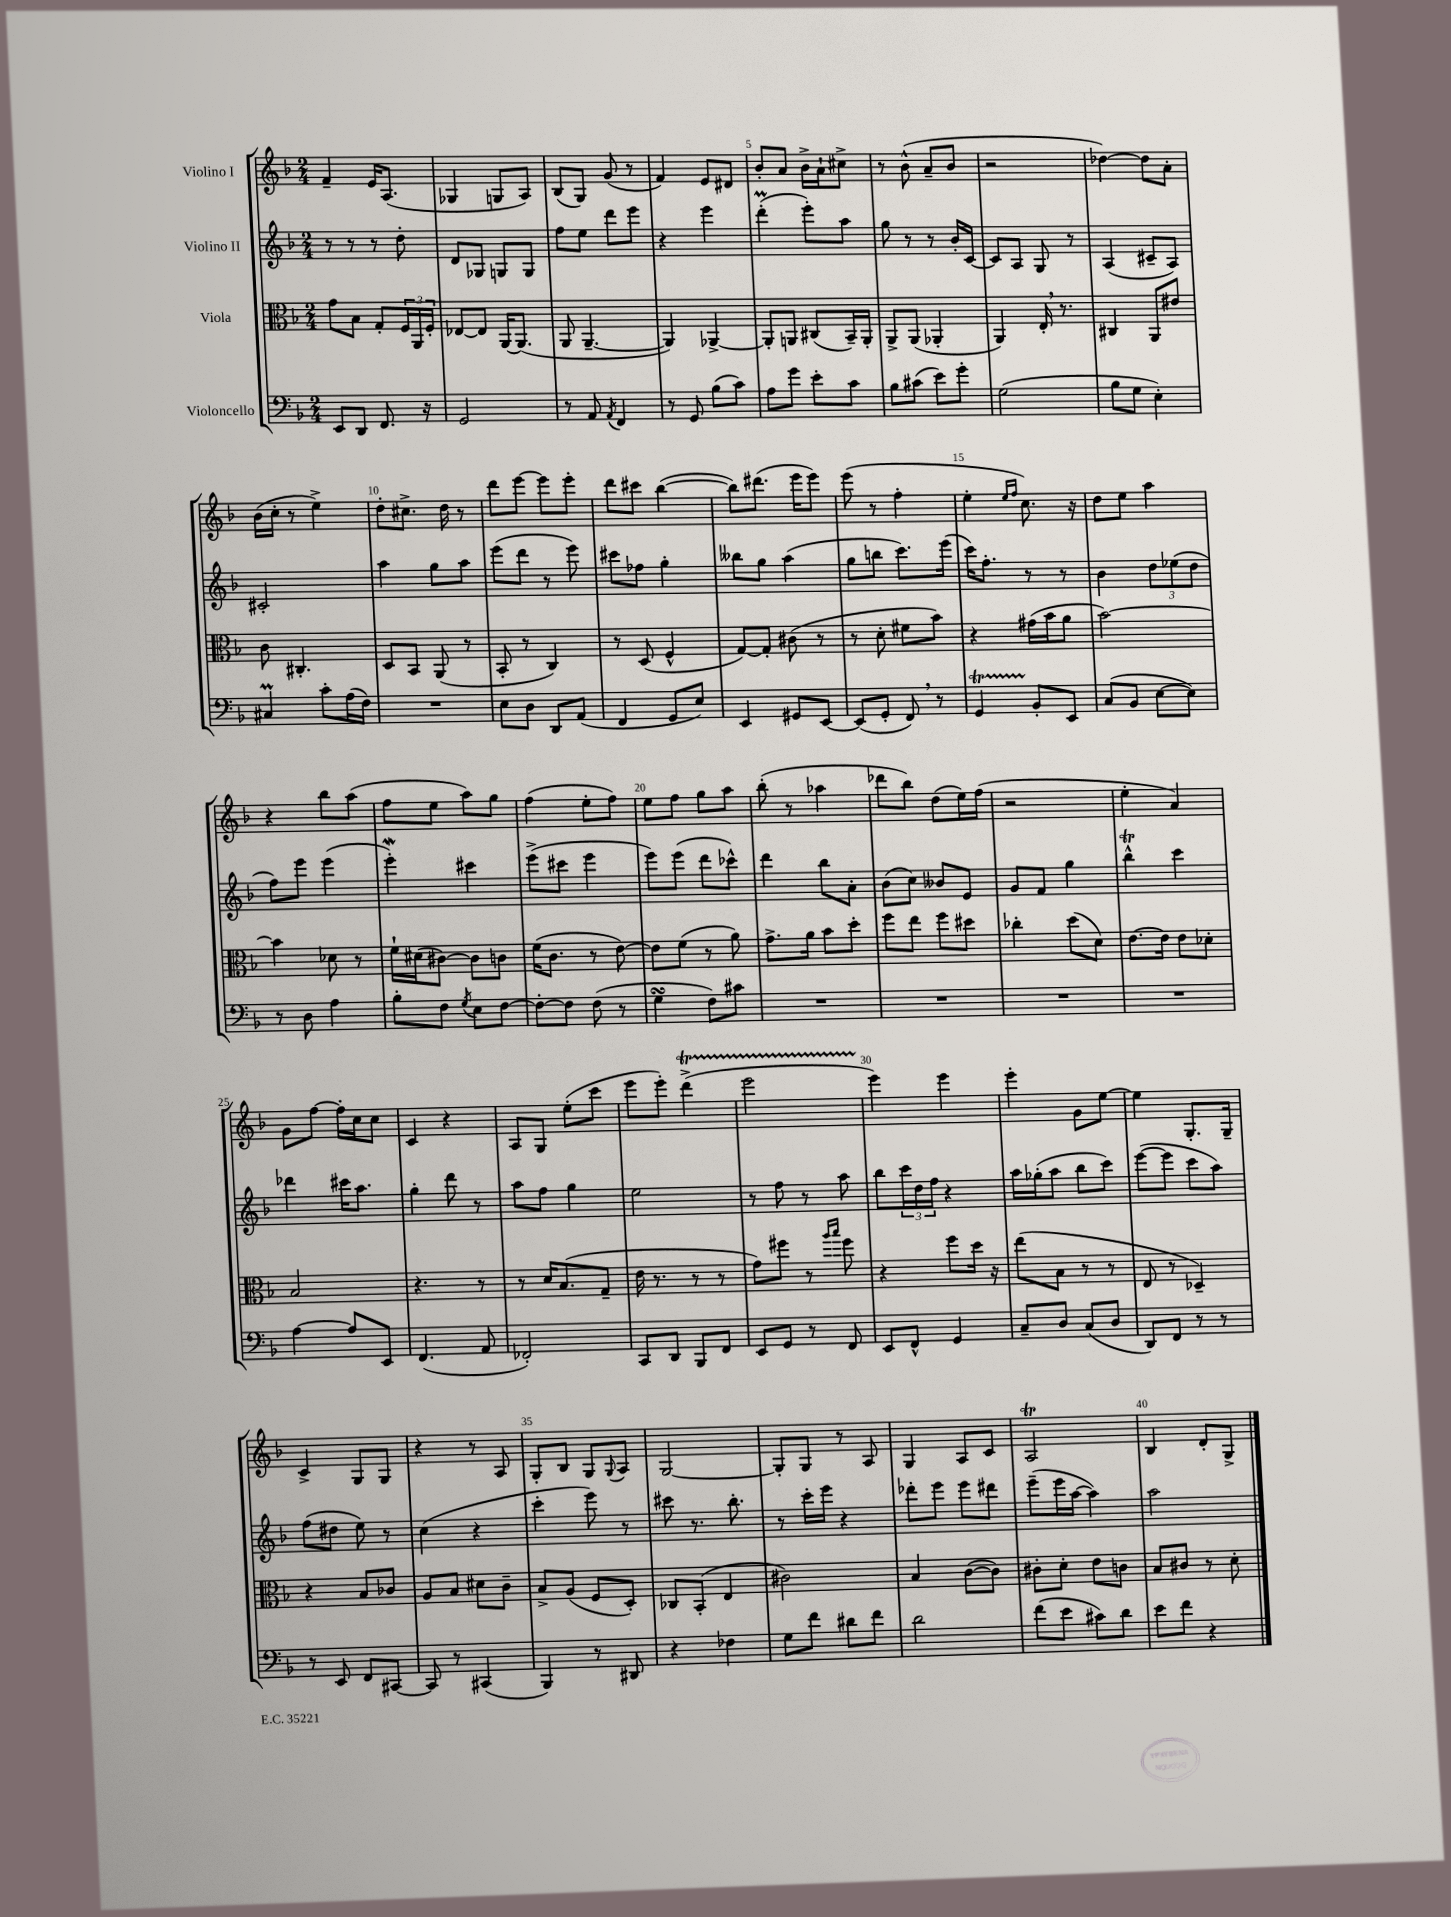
<<
\new StaffGroup <<
\new Staff = "s0" \with { instrumentName = "Violino I" } {
    \clef treble \key f \major \numericTimeSignature \time 2/4
    f'4-- e'16 a8.( |
    ges4 g8 a8) |
    bes8( g8) g'8( r8 |
    f'4) e'8 dis'8 |
    bes'8-. a'8 bes'16-> a'16-! cis''8-> |
    r8 bes'8-^( a'8-- bes'8 |
    r2 |
    des''4~) des''8 a'8-. |
    bes'16( c''16-. r8 e''4->) |
    d''8-. cis''8.-> d''16 r8 |
    d'''8 e'''8~ e'''8 e'''8-. |
    d'''8 cis'''8 bes''4~( |
    bes''8) dis'''8.( e'''16 e'''8) |
    e'''8( r8 f''4-. |
    e''4-. \grace { e''16 f''16 } c''8.) r16 |
    d''8 e''8 a''4 |
    r4 bes''8 a''8( |
    f''8 e''8 a''8) g''8 |
    f''4( e''8-. f''8) |
    e''8 f''8 g''8 a''8 |
    bes''8-.( r8 aes''4 |
    des'''8 bes''8) d''8( e''16) f''16( |
    r2 |
    e''4-. a'4) |
    g'8 f''8~ f''16-. c''16 c''8 |
    c'4 r4 |
    a8 g8 e''8-.( c'''8 |
    e'''8 e'''8-.) d'''4->\startTrillSpan( |
    e'''2 |
    e'''4\stopTrillSpan) e'''4 |
    e'''4-. g'8 e''8~ |
    e''4 g8.-. g16-- |
    c'4-> g8 g8 |
    r4 r8 a8 |
    g8-. bes8 g8 \appoggiatura { g8 } a8 |
    g2~ |
    g8-. g8 r8 a8 |
    g4 a8 c'8 |
    a2\trill |
    bes4 d'8-. g8-> \bar "|." |
}
\new Staff = "s1" \with { instrumentName = "Violino II" } {
    \clef treble \key f \major \numericTimeSignature \time 2/4
    r8 r8 r8 d''8-. |
    d'8 ges8 g8 g8 |
    f''8 e''8 d'''8 e'''8 |
    r4 e'''4 |
    d'''4-.\prall( e'''8-.) a''8 |
    g''8 r8 r8 bes'16-. c'16~ |
    c'8 a8 g8 r8 |
    a4( cis'8-- a8) |
    cis'2-. |
    a''4 g''8 a''8 |
    e'''8( d'''8 r8 e'''8) |
    cis'''8 fes''8 g''4-. |
    beses''8 g''8 a''4( |
    g''8 b''8 c'''8.) e'''16( |
    c'''16) f''8.-. r8 r8 |
    bes'4 \tuplet 3/2 { d''8 ees''8( d''8 } |
    f''8) e'''8 e'''4( |
    e'''4-.\mordent) cis'''4 |
    e'''8->( cis'''8 e'''4 |
    e'''8) e'''8( d'''8 ces'''8-^) |
    d'''4 bes''8 a'8-. |
    bes'8( c''8) beses'8 e'8 |
    g'8 f'8 g''4 |
    bes''4-^\trill c'''4 |
    des'''4 cis'''16 a''8. |
    g''4-. d'''8 r8 |
    a''8 f''8 g''4 |
    e''2 |
    r8 f''8 r8 a''8 |
    bes''8 \tuplet 3/2 { c'''16 d''16 f''16 } r4 |
    a''16 ges''16-.( a''8 bes''8 c'''8) |
    e'''8~( e'''8 c'''8 a''8) |
    f''8( dis''8 e''8) r8 |
    c''4( r4 |
    c'''4-. e'''8) r8 |
    cis'''8 r8. bes''8.-. |
    r8 c'''16-. e'''16 r4 |
    des'''8-. e'''8 e'''8 dis'''8 |
    e'''8--( e'''16 a''16~ a''4) |
    a''2 \bar "|." |
}
\new Staff = "s2" \with { instrumentName = "Viola" } {
    \clef alto \key f \major \numericTimeSignature \time 2/4
    g'8 bes8 g8-. \tuplet 3/2 { f16 a,16 f16-. } |
    ees8~ ees8 a,16~ a,8.( |
    a,8 a,4.~-- |
    a,4) aes,4~-> |
    aes,8-. a,8 cis8( bes,16--) a,16-. |
    a,8-> a,8( aes,4-. |
    a,4) e16-. \breathe r8. |
    cis4 a,8 eis'8 |
    c'8 cis4.-. |
    d8 bes,8 a,8( r8 |
    bes,8-. r8 c4) |
    r8 d8( f4-^ |
    g8~) g8-. cis'8( r8 |
    r8 d'8-. fis'8 bes'8) |
    r4 gis'16( bes'16 a'8 |
    bes'2~) |
    bes'4 des'8 r8 |
    f'16-! dis'16( cis'8~) cis'8 c'8 |
    f'16( c'8. r8 e'8~) |
    e'8 f'8( r8 a'8) |
    g'8.-> a'16 bes'8 d''8-. |
    f''8 e''8 f''8 dis''8 |
    ces''4-. d''8( d'8) |
    e'8.~ e'16 e'8 des'8-. |
    bes2 |
    r4. r8 |
    r8 d'16 bes8.( g8-- |
    e'16 r8. r8 r8 |
    g'8) fis''8 r8 \grace { a''16 bes''16 } fis''8 |
    r4 f''8 d''16 r16 |
    e''8( bes8 r8 r8 |
    e8 r8 des4--) |
    r4 bes8 ces'8 |
    a8 bes8 dis'8 c'8-- |
    bes8-> a8( f8 d8-.) |
    ces8 bes,8-.( e4 |
    cis'2) |
    bes4 c'8~( c'8) |
    cis'8-. d'8-. e'8 c'8 |
    bes8 cis'8 r8 d'8-. \bar "|." |
}
\new Staff = "s3" \with { instrumentName = "Violoncello" } {
    \clef bass \key f \major \numericTimeSignature \time 2/4
    e,8 d,8 f,8. r16 |
    g,2 |
    r8 a,8 \acciaccatura { a,8 } f,4 |
    r8 g,8 bes8( c'8) |
    a8 g'8 e'8-. c'8 |
    bes8 cis'8( e'8) g'8-. |
    g2( |
    bes8 g8 e4-.) |
    cis4\prall c'8-. a16( f16) |
    R2 |
    e8 d8 d,8 a,8( |
    f,4 g,8 e8) |
    e,4 gis,8 e,8~ |
    e,8( g,8-. f,8) \breathe r8 |
    g,4\startTrillSpan bes,8-.\stopTrillSpan e,8 |
    c8( bes,8 e8~ e8) |
    r8 d8 a4 |
    bes8-. f8 \acciaccatura { g8 } e8 f8~ |
    f8~-. f8 f8( r8 |
    g4\turn f8) cis'8 |
    R2 |
    R2 |
    R2 |
    R2 |
    a4~ a8 e,8 |
    f,4.( a,8 |
    fes,2-.) |
    c,8 d,8 bes,,8 f,8 |
    e,8 g,8 r8 f,8 |
    e,8 f,8-^ g,4 |
    c8-- d8 c8( d8 |
    d,8) f,8 r8 r8 |
    r8 e,8 f,8 cis,8~ |
    cis,8 r8 cis,4( |
    bes,,4) r8 dis,8 |
    r4 fes4 |
    g8 f'8 dis'8 f'8 |
    d'2 |
    f'8( e'8 cis'8) d'8 |
    e'8 f'8 r4 \bar "|." |
}
>>
>>
\layout { \context { \Score \override BarNumber.break-visibility = ##(#f #t #t) barNumberVisibility = #(every-nth-bar-number-visible 5) } }
